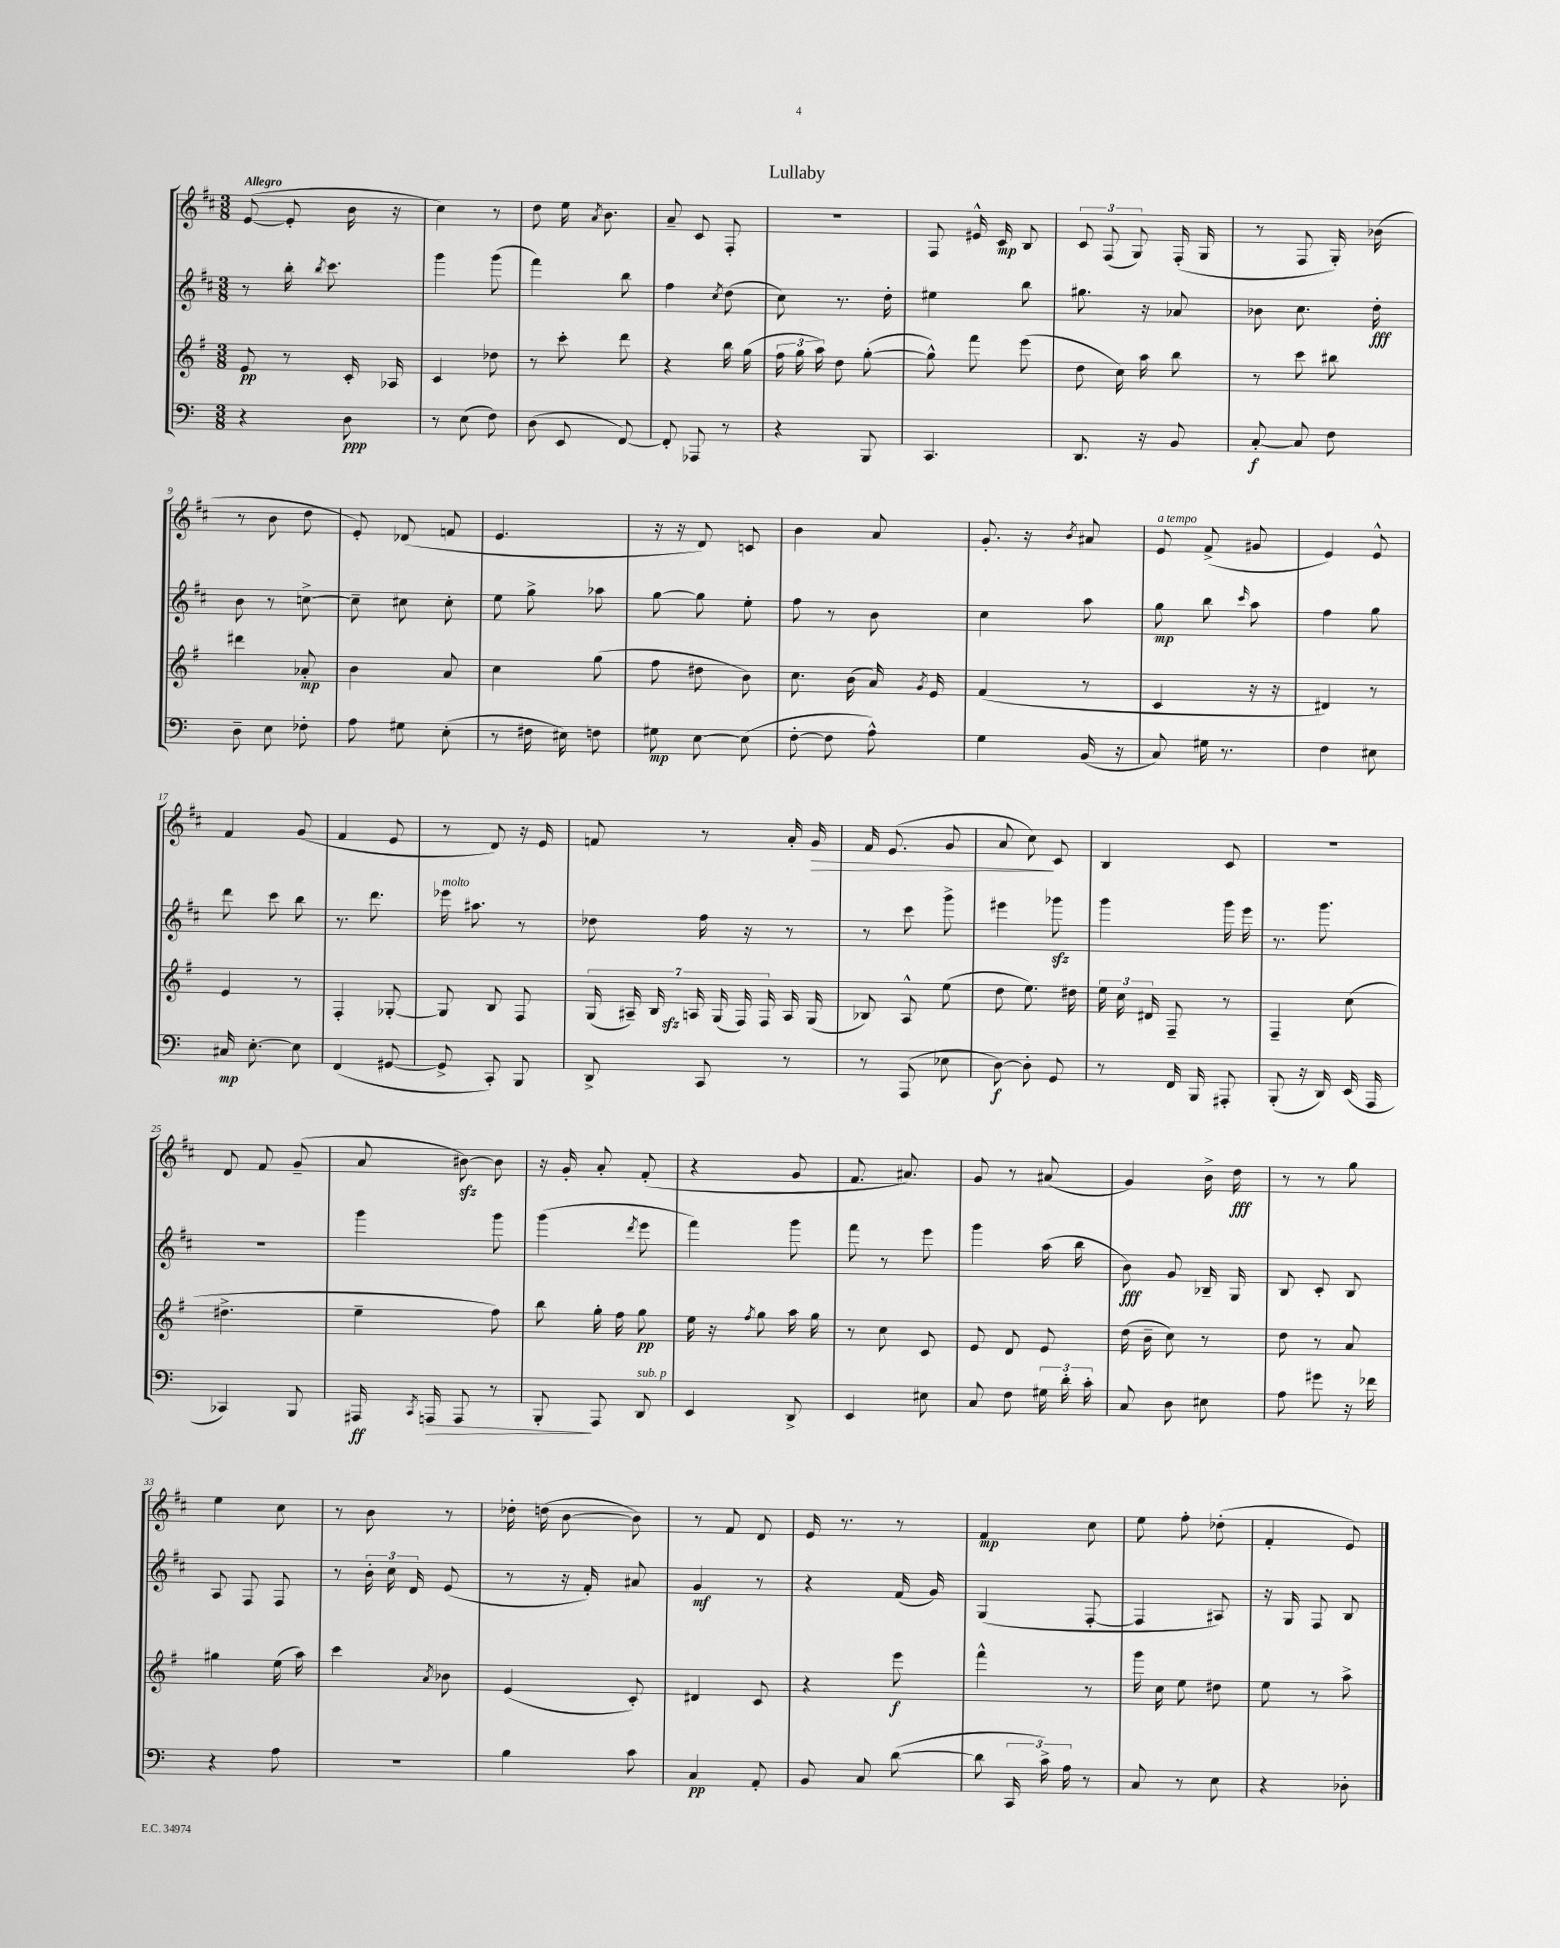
\header { title = "Lullaby" }
<<
\new StaffGroup <<
\new Staff = "s0" {
    \clef treble \key d \major \numericTimeSignature \time 3/8 \tempo "Allegro"
    \autoBeamOff e'8~( e'8-. b'16 r16 |
    cis''4) r8 |
    d''8 e''16 \acciaccatura { a'8 } b'8. |
    a'8-- cis'8 fis8-. |
    R4. |
    fis8 eis'16-^ cis'16\mp b8 |
    \tuplet 3/2 { cis'8 fis8( g8) } fis16-.( g16 |
    r8 fis8 g16-.) bes'16( |
    r8 b'8 d''8 |
    e'8-.) des'8( f'8 |
    e'4. |
    r16 r16 d'8) c'8 |
    b'4 a'8 |
    g'8.-. r16 \acciaccatura { b'8 } ais'8 |
    e'8^\markup { \italic "a tempo" } fis'8->( gis'8 |
    e'4) e'8-^ |
    fis'4 g'8( |
    fis'4 e'8 |
    r8 d'8) r16 e'16 |
    f'8 r8 a'16-. g'16\> |
    fis'16 e'8.( g'8 |
    a'8 cis''8\!) cis'8 |
    b4 cis'8 |
    r4. |
    d'8 fis'8 g'8--( |
    a'8 bis'8~\sfz) bis'8 |
    r16 g'16-. a'8-. fis'8-.( |
    r4 g'8 |
    fis'8. ais'8.) |
    g'8 r8 ais'8( |
    g'4) b'16-> d''16\fff |
    r8 r8 g''8 |
    e''4 cis''8 |
    r8 b'8 r8 |
    des''16-. d''16( b'8~ b'8) |
    r8 fis'8 d'8 |
    e'16 r8. r8 |
    fis'4\mp cis''8 |
    e''8 fis''8-. des''8-.( |
    fis'4-. e'8) \bar "|." |
}
\new Staff = "s1" {
    \clef treble \key d \major \numericTimeSignature \time 3/8
    \autoBeamOff r8 b''16-. \acciaccatura { b''8 } cis'''8. |
    g'''4 g'''8( |
    fis'''4) b''8 |
    fis''4 \acciaccatura { cis''8 } d''8( |
    cis''8) r8. d''16-. |
    eis''4 b''8 |
    gis''8. r16 aes'8 |
    bes'8 cis''8. d''16-.\fff |
    b'8 r8 c''8~-> |
    c''8-- cis''8 cis''8-. |
    e''8 g''8-> aes''8 |
    g''8~ g''8 e''8-. |
    fis''8 r8 b'8 |
    cis''4 a''8 |
    g''8\mp b''8 \grace { cis'''16 } a''8 |
    fis''4 g''8 |
    d'''8 cis'''8 b''8 |
    r8. d'''8. |
    ees'''16^\markup { \italic "molto" } ais''8. r8 |
    des''8 fis''16 r16 r8 |
    r8 cis'''8 g'''8-> |
    eis'''4 ges'''8\sfz |
    g'''4 g'''16 e'''16 |
    r8. g'''8. |
    R4. |
    g'''4 g'''8 |
    g'''4( \acciaccatura { d'''8 } e'''8 |
    fis'''4) g'''8 |
    fis'''8 r8 e'''8 |
    g'''4 a''16( b''16 |
    b'8\fff) g'8 bes16-- g16 |
    b8 cis'8-. b8 |
    a8 fis8 fis8 |
    r8 \tuplet 3/2 { b'16-. cis''16 d'16 } e'8( |
    r8 r16 fis'16-.) ais'8 |
    g'4\mf r8 |
    r4 fis'16( g'16) |
    g4( fis8~-. |
    fis4 ais8) |
    r16 g16 fis8 b8 \bar "|." |
}
\new Staff = "s2" {
    \clef treble \key g \major \numericTimeSignature \time 3/8
    \autoBeamOff e'8\pp r8 c'16-. aes16 |
    c'4 des''8 |
    r8 c'''8-. d'''8 |
    r4 b''16 g''16( |
    \tuplet 3/2 { fis''16 g''16 a''16) } d''8 g''8~-.( |
    g''8-^) fis'''8 e'''8( |
    d''8 c''16) a''16 b''8 |
    r8 c'''8 bis''8 |
    dis'''4 aes'8-.\mp |
    b'4 a'8 |
    c''4 g''8( |
    fis''8 dis''8 b'8) |
    c''8. b'16( a'16) \acciaccatura { g'8 } e'16 |
    fis'4( r8 |
    c'4 r16 r16 |
    dis'4) r8 |
    e'4 r8 |
    fis4-. ges8~-. |
    ges8 b8 fis8 |
    \tuplet 7/4 { g16( ais16--) b16 a16\sfz g16( fis16) fis16 } a16 g16( |
    bes8) a8-^ e''8( |
    d''8 e''8.) dis''16 |
    \tuplet 3/2 { e''16 c''16 dis'16 } fis8-- r8 |
    fis4-- c''8( |
    dis''4.-> |
    e''4-- fis''8) |
    b''8 g''16-. fis''16 g''8\pp |
    e''16 r16 \acciaccatura { fis''8 } g''8 a''16 g''16 |
    r8 c''8 c'8 |
    e'8 d'8 e'8 |
    d''16( b'16-- c''8) r8 |
    d''8 r8 a'8 |
    gis''4 e''16( a''16) |
    c'''4 \acciaccatura { a'8 } bes'8 |
    e'4( c'8-.) |
    dis'4 c'8 |
    r4 e'''8\f |
    fis'''4-^ r8 |
    g'''16 c''16 e''8 dis''8 |
    e''8 r8 a''8-> \bar "|." |
}
\new Staff = "s3" {
    \clef bass \key c \major \numericTimeSignature \time 3/8
    \autoBeamOff r4 d8\ppp |
    r8 e8( f8) |
    d8( e,8 f,8~) |
    f,8-. aes,,8 r8 |
    r4 b,,8 |
    c,4. |
    d,8. r16 b,8 |
    c8~-.\f c8 f8 |
    d8-- e8 fes8-. |
    a8 gis8 e8-.( |
    r8 fis16 eis16) f8 |
    gis8\mp e8~ e8( |
    f8~-. f8 a8-^) |
    g4 b,16( r16 |
    c8) gis16 r8. |
    f4 eis8 |
    cis16\mp e8.~-. e8 |
    f,4( gis,8~ |
    gis,8-> c,8-.) b,,8 |
    d,8-> c,8 r8 |
    r8 a,,8( ees8 |
    d8~\f) d8-. g,8 |
    r8 f,16 b,,16 ais,,8-. |
    b,,8-.( r16 d,16) e,16( a,,16 |
    ces,4) b,,8 |
    ais,,16\ff \acciaccatura { c,8 } a,,16\> a,,8 r8 |
    b,,8-.\! a,,8 d,8^\markup { \italic "sub. p" } |
    e,4 d,8-> |
    e,4 eis8 |
    c8 f8 \tuplet 3/2 { gis16 d'16-. c'16-. } |
    c8 d8 eis8 |
    a8 gis'8 r16 fes'16 |
    r4 a8 |
    R4. |
    b4 c'8 |
    c4\pp a,8-. |
    b,8 c8 d'8~( |
    d'8 \tuplet 3/2 { c,16 c'16->) a16 } r8 |
    c8 r8 e8 |
    r4 des8-. \bar "|." |
}
>>
>>
